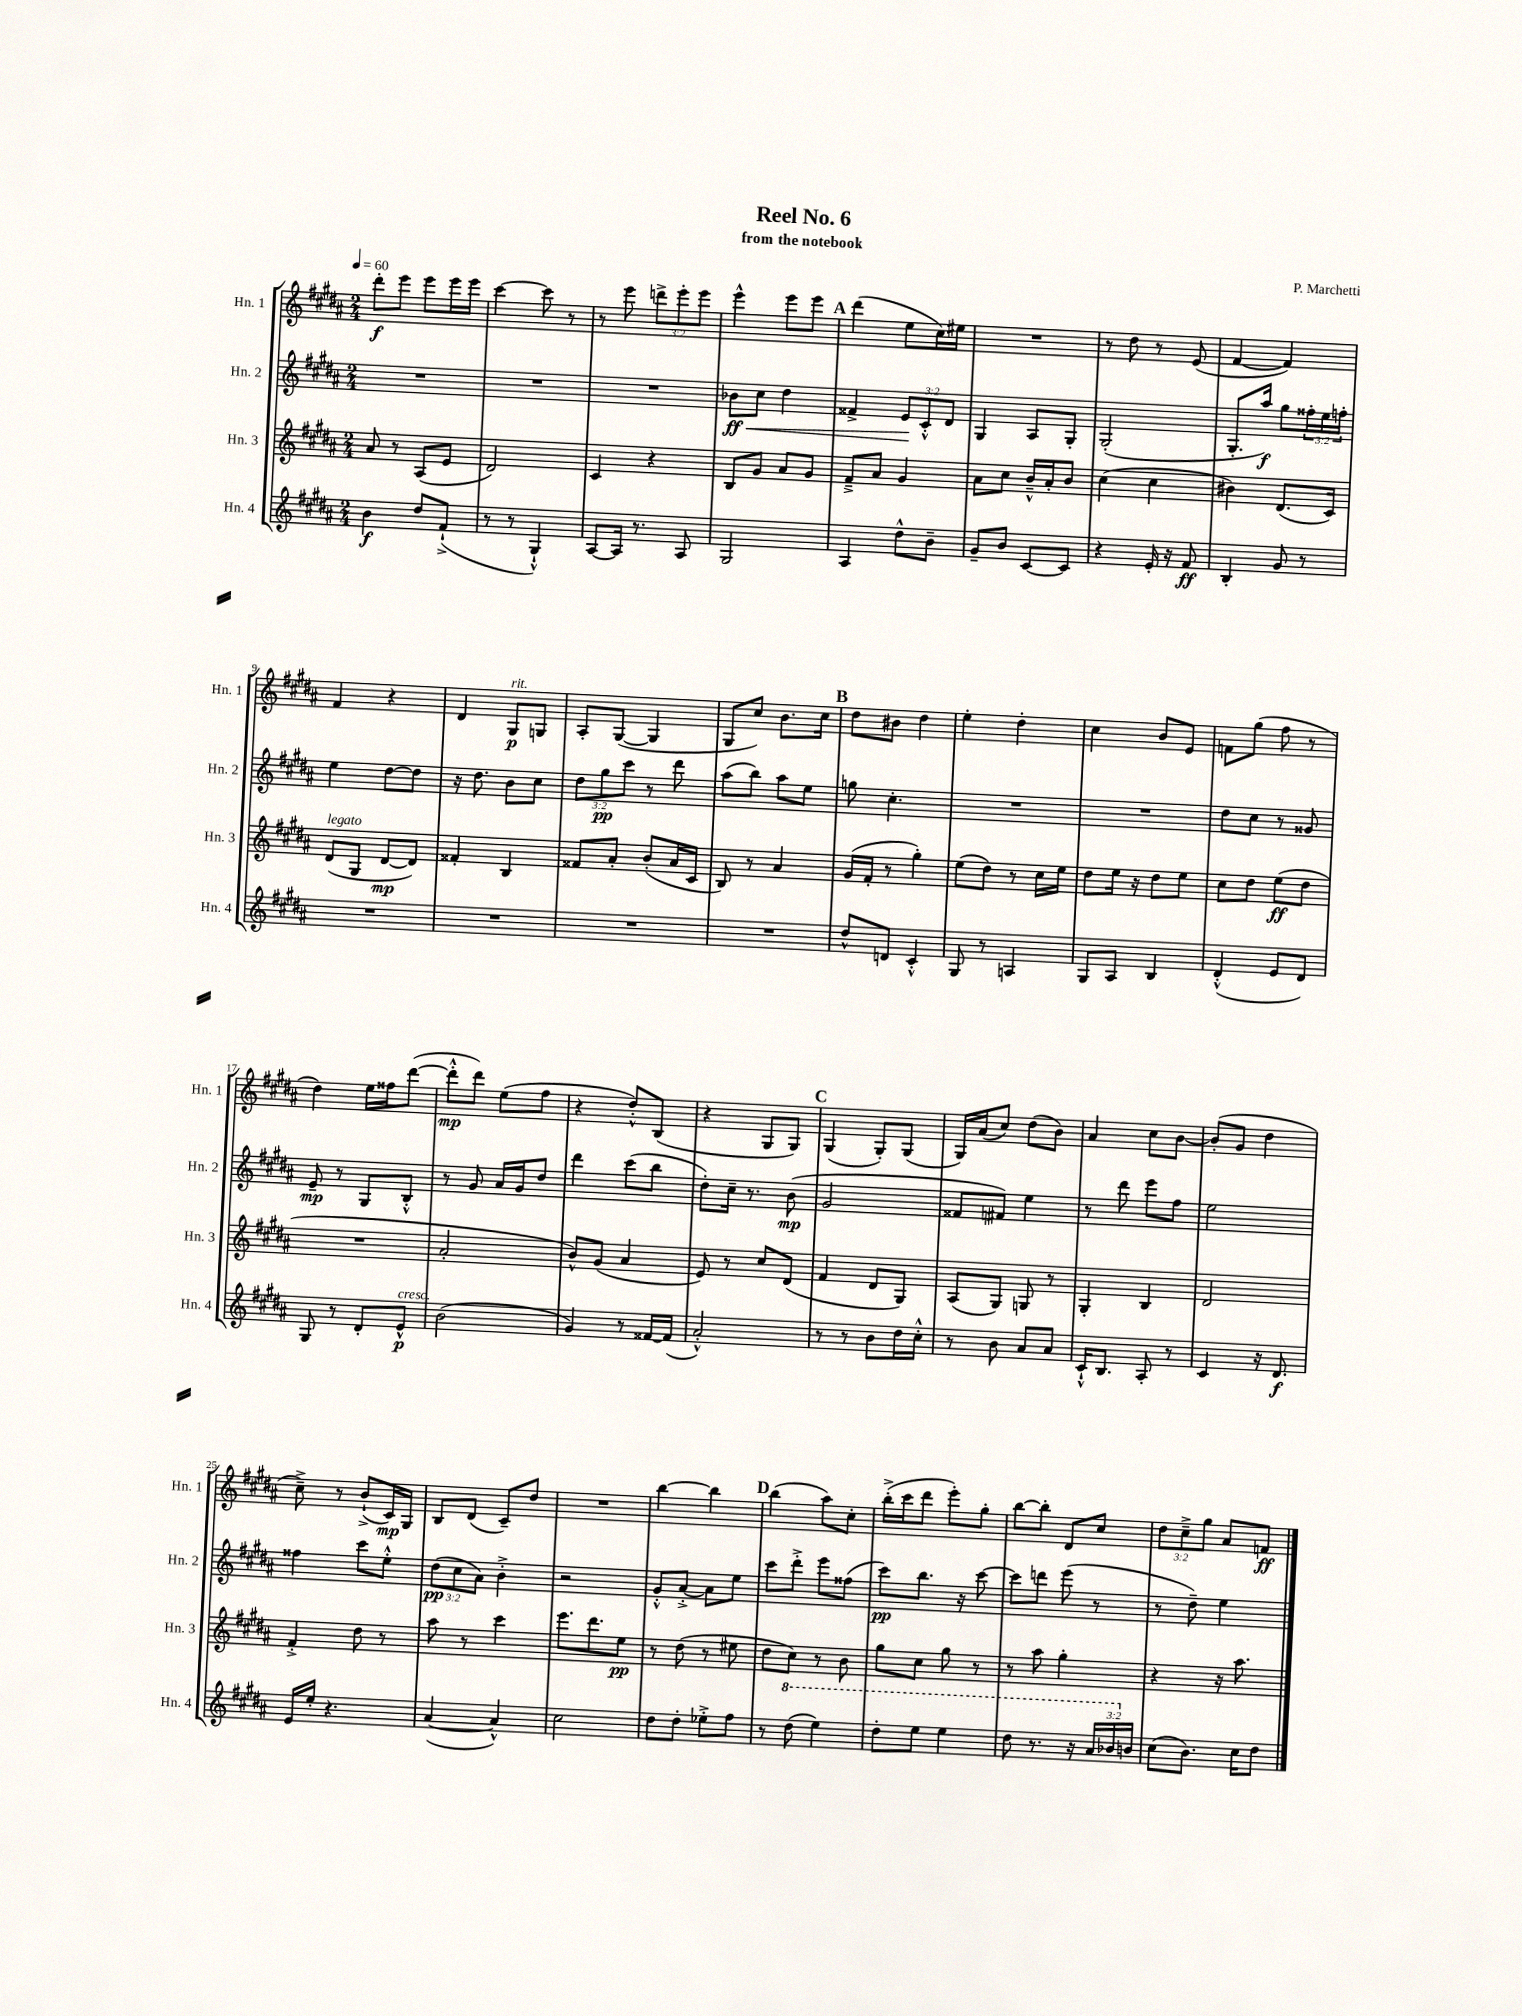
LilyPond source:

\header { title = "Reel No. 6" composer = "P. Marchetti" subtitle = "from the notebook" }
<<
\new StaffGroup <<
\new Staff = "s0" \with { instrumentName = "Hn. 1" shortInstrumentName = "Hn. 1" } {
    \clef treble \key b \major \numericTimeSignature \time 2/4 \override Staff.TupletNumber.text = #tuplet-number::calc-fraction-text \tempo 4 = 60
    dis'''8-.\f e'''8 e'''8 e'''16 e'''16 |
    cis'''4~ cis'''8 r8 |
    r8 e'''8 \tuplet 3/2 { d'''8-> e'''8-. e'''8 } |
    e'''4-^ e'''8 e'''8 |
    \mark \markup { \bold "A" } dis'''4( e''8 cis''16) eis''16 |
    R2 |
    r8 dis''8 r8 e'8( |
    fis'4~ fis'4) |
    fis'4 r4 |
    dis'4 gis8\p^\markup { \italic "rit." } g8 |
    ais8-. gis8~( gis4 |
    gis8 cis''8) b'8. cis''16 |
    \mark \markup { \bold "B" } dis''8 bis'8 dis''4 |
    e''4-. dis''4-. |
    cis''4 b'8 e'8 |
    f'8 gis''8( fis''8 r8 |
    dis''4) e''16 fisis''16 dis'''8~( |
    dis'''8-.-^\mp dis'''8) e''8( fis''8 |
    r4 dis''8-.-^) b8( |
    r4 gis8 gis8) |
    \mark \markup { \bold "C" } gis4( gis8-.) gis8( |
    gis16) ais'16( cis''8) dis''8( b'8) |
    ais'4 cis''8 b'8~ |
    b'8-.( gis'8 dis''4 |
    cis''8--->) r8 b'8-!->( cis'16\mp) gis16 |
    b8 dis'8( cis'8--) dis''8 |
    R2 |
    b''4~ b''4 |
    \mark \markup { \bold "D" } b''4( ais''8) cis''8-. |
    b''16-.->( cis'''16 dis'''8 e'''8-.) gis''8-. |
    b''8~ b''8-. dis'8 cis''8 |
    \tuplet 3/2 { dis''8 cis''8---> gis''8 } ais'8 f'8\ff \bar "|." |
}
\new Staff = "s1" \with { instrumentName = "Hn. 2" shortInstrumentName = "Hn. 2" } {
    \clef treble \key b \major \numericTimeSignature \time 2/4 \override Staff.TupletNumber.text = #tuplet-number::calc-fraction-text
    R2 |
    R2 |
    R2 |
    bes'8\ff\< cis''8 dis''4 |
    \mark \markup { \bold "A" } fisis'4-> \tuplet 3/2 { e'8\! cis'8-.-^ dis'8 } |
    gis4 ais8 gis8-. |
    gis2-.( |
    gis8.-. ais''16\f) gis''8 \tuplet 3/2 { fisis''16-. e''16 f''16-. } |
    e''4 dis''8~ dis''8 |
    r16 dis''8. b'8 cis''8 |
    \tuplet 3/2 { dis''8 gis''8\pp cis'''8 } r8 dis'''8 |
    ais''8( b''8) ais''8 e''8 |
    \mark \markup { \bold "B" } g''8 cis''4.-. |
    R2 |
    R2 |
    dis''8 cis''8 r8 gisis'8 |
    e'8--\mp r8 gis8 b8-.-^ |
    r8 gis'8 ais'16 gis'16 dis''8 |
    dis'''4 cis'''8( b''8 |
    dis''8-.) cis''16-- r8. b'8\mp( |
    \mark \markup { \bold "C" } gis'2 |
    fisis'8 fis'8) e''4 |
    r8 dis'''8 e'''8 fis''8 |
    e''2 |
    fisis''4 cis'''8 e''8-.-^ |
    \tuplet 3/2 { dis''8\pp( cis''8 ais'8) } b'4-.-> |
    r2 |
    gis'8-.-^ ais'8~-.-> ais'8 e''8 |
    \mark \markup { \bold "D" } cis'''8 dis'''8-.-> e'''8 fisis''8( |
    cis'''8\pp) b''8. r16 cis'''8~ |
    cis'''8 d'''8 e'''8( r8 |
    r8 dis''8--) e''4 \bar "|." |
}
\new Staff = "s2" \with { instrumentName = "Hn. 3" shortInstrumentName = "Hn. 3" } {
    \clef treble \key b \major \numericTimeSignature \time 2/4
    ais'8 r8 ais8( e'8 |
    dis'2) |
    cis'4 r4 |
    b8 gis'8 ais'8 gis'8 |
    \mark \markup { \bold "A" } fis'8---> ais'8 gis'4 |
    ais'8 cis''8 b'16---^ ais'16-. b'8 |
    cis''4( cis''4 |
    bis'4) dis'8.( cis'16) |
    dis'8^\markup { \italic "legato" }( gis8 dis'8~\mp dis'8) |
    fisis'4-. b4 |
    fisis'8 ais'8-. b'8-.( ais'16 cis'16 |
    b8) r8 ais'4 |
    \mark \markup { \bold "B" } gis'16( fis'16-. r8 gis''4-.) |
    e''8( dis''8) r8 cis''16 e''16 |
    dis''8 e''16 r16 dis''8 e''8 |
    cis''8 dis''8 e''8\ff( dis''8 |
    R2 |
    ais'2-. |
    b'8-^) gis'8( ais'4 |
    e'8) r8 cis''8 dis'8( |
    \mark \markup { \bold "C" } fis'4 dis'8 gis8) |
    ais8( gis8) g8 r8 |
    gis4-. b4 |
    dis'2 |
    fis'4-.-> dis''8 r8 |
    ais''8 r8 cis'''4 |
    e'''8. dis'''8. e''8\pp |
    r8 dis''8( r8 eis''8 |
    \mark \markup { \bold "D" } dis''8 cis''8) r8 b'8 |
    gis''8 cis''8 gis''8 r8 |
    r8 ais''8 gis''4-. |
    r4 r16 ais''8. \bar "|." |
}
\new Staff = "s3" \with { instrumentName = "Hn. 4" shortInstrumentName = "Hn. 4" } {
    \clef treble \key b \major \numericTimeSignature \time 2/4 \override Staff.TupletNumber.text = #tuplet-number::calc-fraction-text
    b'4\f dis''8 fis'8-!->( |
    r8 r8 gis4-!-^) |
    ais8~ ais16 r8. ais8 |
    gis2 |
    \mark \markup { \bold "A" } ais4 dis''8-^ b'8-- |
    gis'8-- b'8 cis'8~ cis'8 |
    r4 e'16-. r16 fis'8\ff |
    b4-. gis'8 r8 |
    R2 |
    R2 |
    R2 |
    R2 |
    \mark \markup { \bold "B" } dis''8-^ d'8 cis'4-.-^ |
    gis8 r8 a4 |
    gis8 ais8 b4 |
    dis'4-.-^( e'8 dis'8) |
    gis8 r8 dis'8-. e'8-^\p^\markup { \italic "cresc." } |
    b'2( |
    gis'4) r8 fisis'16~ fisis'16( |
    ais'2-.-^) |
    \mark \markup { \bold "C" } r8 r8 b'8 dis''16 cis''16-.-^ |
    r8 b'8 ais'8 ais'8 |
    cis'16-!-^ b8. ais8-. r8 |
    cis'4 r16 dis'8.\f |
    e'16 e''16-. r4. |
    ais'4~( ais'4-^) |
    cis''2 |
    dis''8 dis''8-. ees''8-.-> fis''8 |
    \mark \markup { \bold "D" } r8 \ottava #1 dis'''8( e'''4) |
    dis'''8-. e'''8 e'''4 |
    dis'''8 r8. r16 \tuplet 3/2 { ais''16 bes''16 \ottava #0 b'!16 } |
    cis''8( b'8.) cis''16 dis''8 \bar "|." |
}
>>
>>
